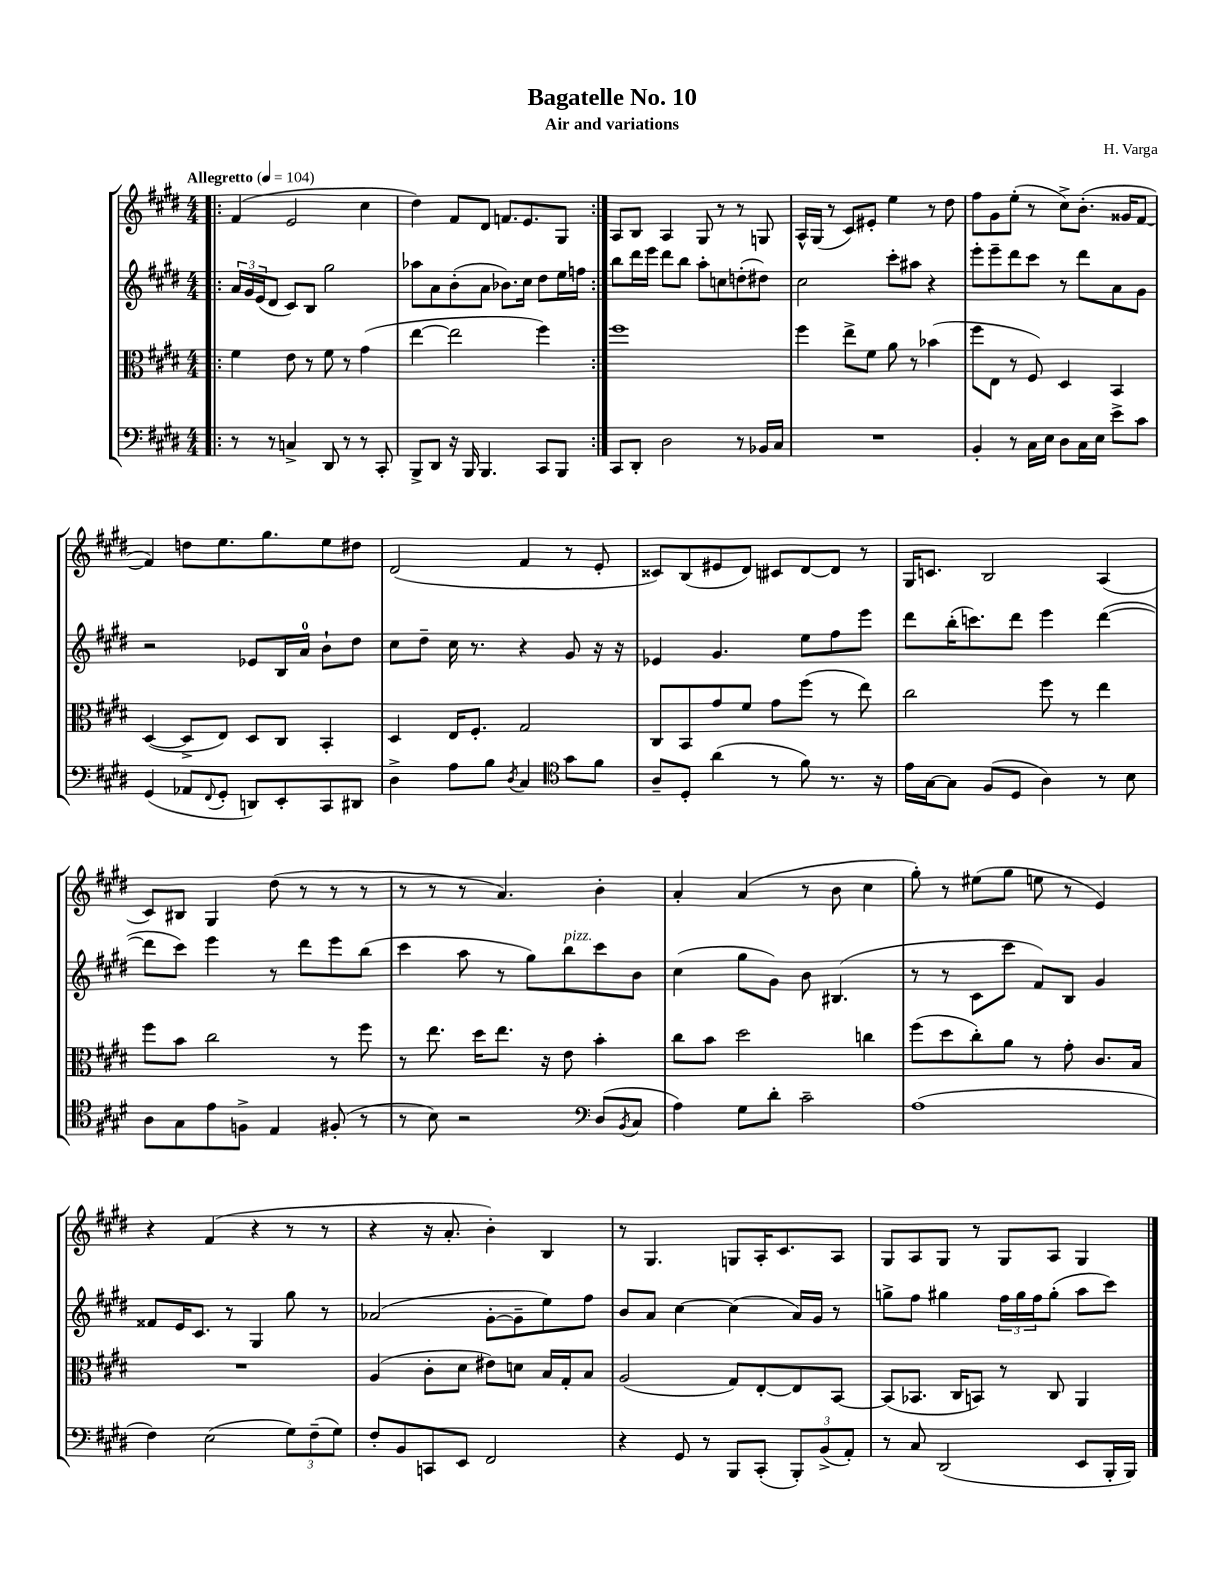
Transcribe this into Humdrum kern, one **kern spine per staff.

**kern	**kern	**kern	**kern
*staff4	*staff3	*staff2	*staff1
*clefF4	*clefC3	*clefG2	*clefG2
*k[f#c#g#d#]	*k[f#c#g#d#]	*k[f#c#g#d#]	*k[f#c#g#d#]
*M4/4	*M4/4	*M4/4	*M4/4
*MM104	*MM104	*MM104	*MM104
=!|:	=!|:	=!|:	=!|:
8r	4f#	24a	(4f#
.	.	24g#	.
.	.	(24e	.
8r	.	8d#	.
4C^	8e	8c#)	2e
.	8r	8B	.
8DD#	8f#	2gg#	.
8r	8r	.	.
8r	(4g#	.	4cc#
8CC#'	.	.	.
=	=	=	=
8BBB^	[4ee	8aa-	4dd#)
8DD#	.	8a	.
16r	2ee]	(8b'	8f#
16BBB	.	.	.
4.BBB	.	8a	8d#
.	.	8.b-)	8.f
.	.	16cc#	8.e
8CC#	4ff#)	8dd#	.
8BBB	.	16ee	8G#
.	.	16ff	.
=:|!	=:|!	=:|!	=:|!
8CC#	1ff#	8bb	8A
8DD#'	.	16ddd#	8B
.	.	16eee	.
2D#	.	8ddd#	4A
.	.	8bb	.
.	.	8aa'	8G#
.	.	8cc	8r
8r	.	(8dd'	8r
16BB-	.	8dd#)	8G
16C#	.	.	.
=	=	=	=
1r	4ff#	2cc#	16A^^
.	.	.	(16G#
.	.	.	8r
.	8ee^	.	8c#)
.	8f#	.	8e#'
.	8a	8ccc#'	4ee
.	8r	8aa#	.
.	(4b-	4r	8r
.	.	.	8dd#
=	=	=	=
4BB'	8ff#	8eee'	8ff#
.	8E	8eee~	8g#
8r	8r	8ddd#	(8ee'
16C#	8F#)	8ccc#	8r
16E	.	.	.
8D#	4D#	8r	8cc#^)
16C#	.	8ddd#	(8.b'
16E	.	.	.
8e^	4BB	8a	.
.	.	.	16g##
8c#	.	8g#	[8f#
=	=	=	=
(4GG#	([4D#	2r	4f#])
8AA-	8D#^]	.	8dd
8qqFF#	.	.	.
8GG#'	8E)	.	8.ee
8DD)	8D#	8e-	.
.	.	.	8.gg#
8EE'	8C#	16B	.
.	.	16a	.
8CC#	4BB'	8b`	8ee
8DD#	.	8dd#	8dd#
=	=	=	=
4D#^	4D#	8cc#	(2d#
.	.	8dd#~	.
8A	16E	16cc#	.
.	8.F#'	8.r	.
8B	.	.	.
8qD#	.	.	.
4C#	2G#	4r	4f#
*clefC4	*	*	*
8g#	.	8g#	8r
8f#	.	16r	8e'
.	.	16r	.
=	=	=	=
8A~	8C#	4e-	8c##)
8D#'	8BB	.	(8B
(4a	8g#	4.g#	8e#
.	8f#	.	8d#)
8r	8g#	.	8c#
8f#)	(8ff#	8ee	[8d#
8.r	8r	8ff#	8d#]
.	8ee)	8eee	8r
16r	.	.	.
=	=	=	=
16e	2cc#	8ddd#	16G#
[16G#	.	.	8.c
8G#]	.	(16bb'	.
.	.	8.ccc)	.
(8F#	.	.	2B
8D#	.	8ddd#	.
4A)	8ff#	4eee	.
.	8r	.	.
8r	4ee	([4ddd#	(4A
8B	.	.	.
=	=	=	=
8A	8ff#	8ddd#]	8c#)
8G#	8b	8ccc#)	8B#
8e	2cc#	4eee	4G#
8F^	.	.	.
4E	.	8r	(8dd#
.	.	8ddd#	8r
(8F#'	8r	8eee	8r
8r	8ff#	(8bb	8r
=	=	=	=
8r	8r	4ccc#	8r
8B)	8.ee	.	8r
2r	.	8aa	8r
.	16dd#	.	.
.	8.ee	8r	4.a)
.	.	8gg#)	.
.	16r	.	.
.	8e	8bb	.
*clefF4	*	*	*
(8D#	4b'	8ccc#	4b'
8qBB	.	.	.
8C#	.	8b	.
=	=	=	=
4A)	8cc#	(4cc#	4a'
.	8b	.	.
8G#	2dd#	8gg#	(4a
8d#'	.	8g#)	.
2c#~	.	8b	8r
.	.	(4.B#	8b
.	4cc	.	4cc#
=	=	=	=
(1A	(8ff#	8r	8gg#')
.	8dd#	8r	8r
.	8cc#')	8c#	(8ee#
.	8a	8ccc#	8gg#
.	8r	8f#)	8ee
.	8g#'	8B	8r
.	8.c#	4g#	4e)
.	16B	.	.
=	=	=	=
4F#)	1r	8f##	4r
.	.	16e	.
.	.	8.c#	.
(2E	.	.	(4f#
.	.	8r	.
.	.	4G#	4r
12G#)	.	8gg#	8r
(12F#~	.	.	.
.	.	8r	8r
12G#)	.	.	.
=	=	=	=
8F#'	(4A	(2a-	4r
8BB	.	.	.
8CC	8c#'	.	16r
.	.	.	8.a'
8EE	8d#	.	.
2FF#	8e#)	[8g#'	4b')
.	8d	8g#~]	.
.	16B	8ee)	4B
.	16G#'	.	.
.	8B	8ff#	.
=	=	=	=
4r	(2A	8b	8r
.	.	8a	4.G#
8GG#	.	[4cc#	.
8r	.	.	.
8BBB	8G#)	(4cc#]	8G
(8CC#'	[8E'	.	16A'
.	.	.	8.c#
12BBB')	8E]	16a)	.
.	.	16g#	.
(12BB^	.	.	.
.	[8BB	8r	8A
12AA')	.	.	.
=	=	=	=
8r	(8BB]	8gg^	8G#
8C#	8.BB-	8ff#	8A
(2DD#	.	4gg#	8G#
.	16C#	.	.
.	8BB)	.	8r
.	8r	24ff#	8G#
.	.	24gg#	.
.	.	24ff#	.
.	8C#	(8gg#'	8A
8EE	4AA	8aa	4G#
16BBB'	.	8ccc#)	.
16BBB)	.	.	.
==	==	==	==
*-	*-	*-	*-
